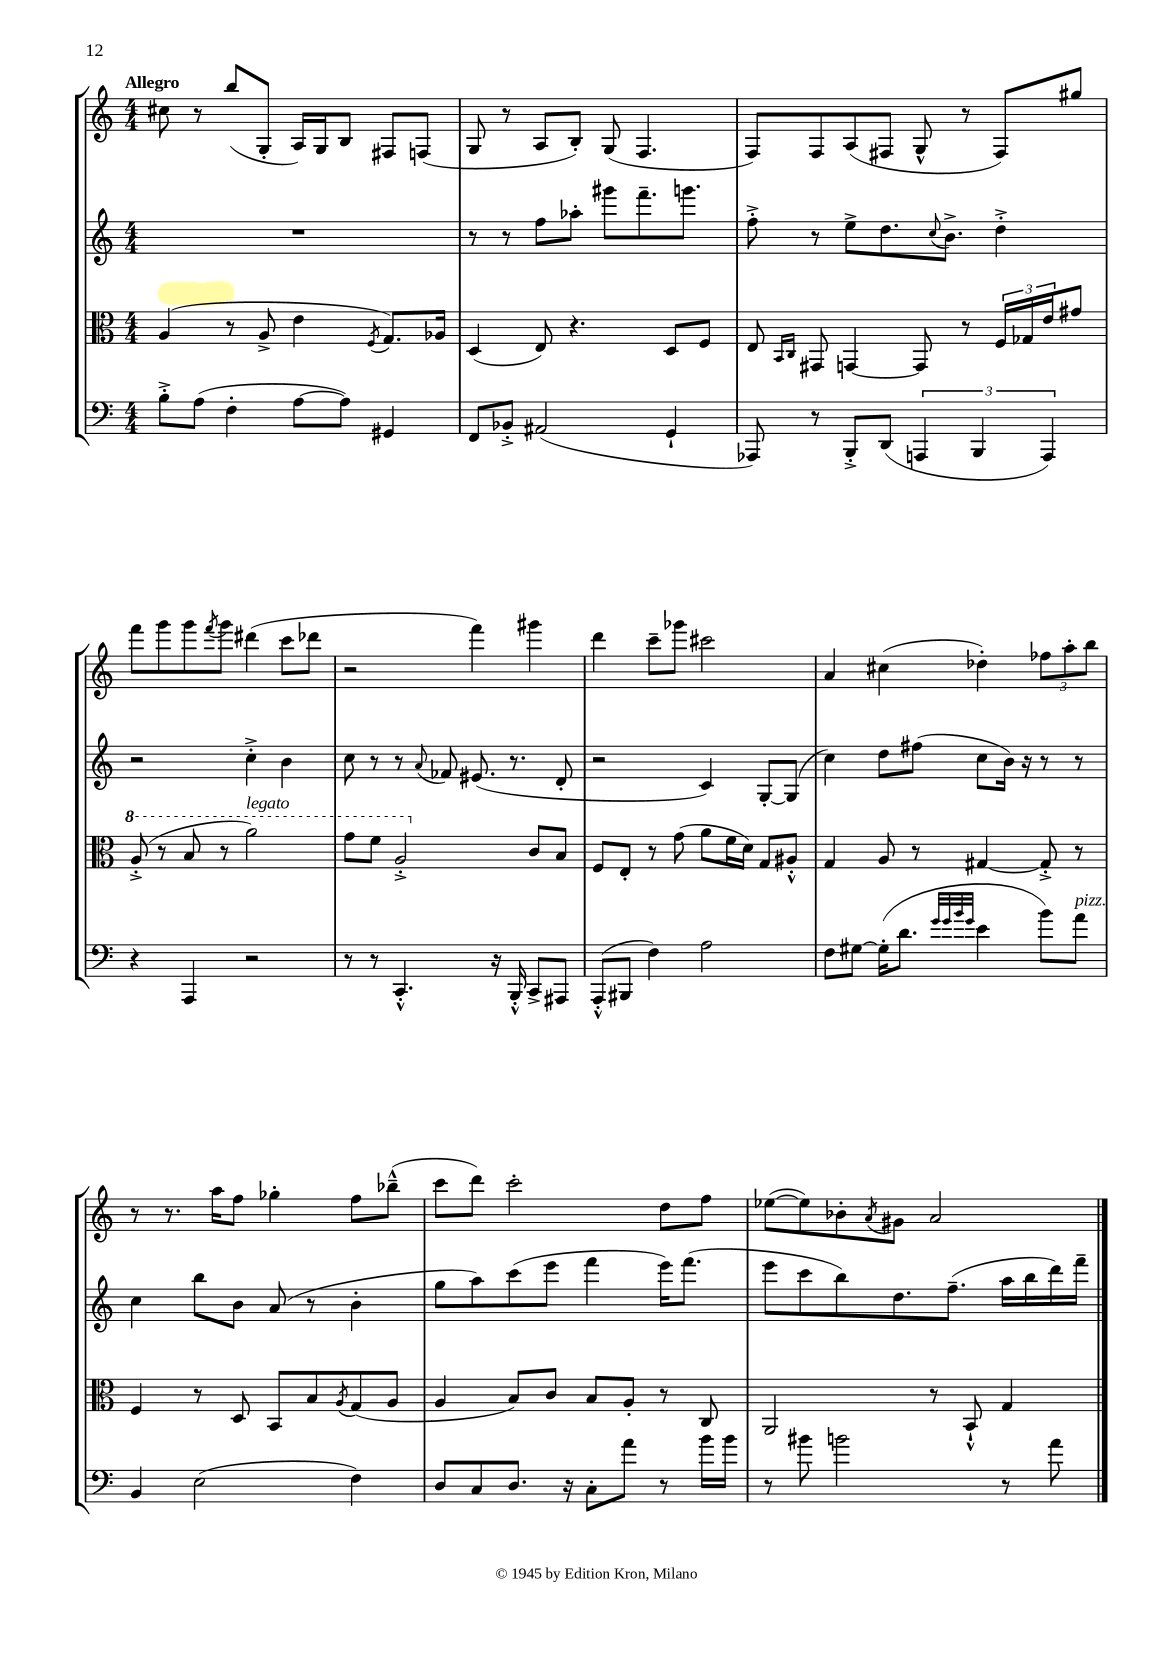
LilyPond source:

<<
\new StaffGroup <<
\new Staff = "s0" {
    \clef treble \key c \major \numericTimeSignature \time 4/4 \tempo "Allegro"
    cis''8 r8 b''8( g8-. a16) g16 b8 fis8 f8( |
    g8 r8 a8 b8-.) g8( f4. |
    f8) f8 a8( fis8 g8-^ r8 fis8) gis''8 |
    f'''8 g'''8 g'''8 \acciaccatura { f'''8 } g'''8 dis'''4( c'''8 des'''8 |
    r2 f'''4) gis'''4 |
    d'''4 c'''8-- ges'''8 cis'''2 |
    a'4 cis''4( des''4-.) \tuplet 3/2 { fes''8 a''8-. b''8 } |
    r8 r8. a''16 f''8 ges''4-. f''8 bes''8---^( |
    c'''8 d'''8) c'''2-. d''8 f''8 |
    ees''8~( ees''8) bes'8-. \acciaccatura { a'8 } gis'8 a'2 \bar "|." |
}
\new Staff = "s1" {
    \clef treble \key c \major \numericTimeSignature \time 4/4
    R1 |
    r8 r8 f''8 aes''8-. gis'''8 f'''8.-- g'''8. |
    f''8-.-> r8 e''8-> d''8. \appoggiatura { c''8 } b'8.-> d''4-.-> |
    r2 c''4-.-> b'4 |
    c''8 r8 r8 \appoggiatura { a'8 } fes'8 eis'8.( r8. d'8-. |
    r2 c'4) g8~-. g8( |
    c''4) d''8 fis''8( c''8 b'16) r16 r8 r8 |
    c''4 b''8 b'8 a'8( r8 b'4-. |
    g''8 a''8) c'''8( e'''8 f'''4 e'''16) f'''8.( |
    e'''8 c'''8 b''8) d''8. f''8.--( a''16 b''16 d'''16) f'''16-- \bar "|." |
}
\new Staff = "s2" {
    \clef alto \key c \major \numericTimeSignature \time 4/4
    a4( r8 a8-> e'4 \acciaccatura { f8 } g8.) aes16 |
    d4( e8) r4. d8 f8 |
    e8 \grace { b,16 c16 } gis,8 g,4~ g,8 r8 \tuplet 3/2 { f16 ges16 e'16 } gis'8 |
    \ottava #1 a'8-.->( r8 b'8 r8 a''2^\markup { \italic "legato" }) |
    g''8 f''8 a'2-.-> \ottava #0 c'8 b8 |
    f8 e8-. r8 g'8( a'8 f'16 d'16) g8 ais8-.-^ |
    g4 a8 r8 gis4~ gis8-.-> r8 |
    f4 r8 d8 b,8 b8 \acciaccatura { a8 } g8( a8 |
    a4 b8) c'8 b8 a8-. r8 c8 |
    a,2 r8 b,8-!-^ g4 \bar "|." |
}
\new Staff = "s3" {
    \clef bass \key c \major \numericTimeSignature \time 4/4
    b8-.-> a8( f4-. a8~ a8) gis,4 |
    f,8 bes,8-.-> ais,2( g,4-! |
    aes,,8) r8 b,,8-.-> d,8( \tuplet 3/2 { a,,4 b,,4 a,,4) } |
    r4 a,,4 r2 |
    r8 r8 c,4.-.-^ r16 b,,16-.-^ c,8-> ais,,8 |
    a,,8-.-^( bis,,8 f4) a2 |
    f8 gis8~ gis16-.( d'8. \grace { g'32 g'32 b'32 g'32 } e'4 b'8) a'8^\markup { \italic "pizz." } |
    b,4 e2( f4) |
    d8 c8 d8. r16 c8-. a'8 r8 b'16 b'16 |
    r8 bis'8 b'2 r8 a'8 \bar "|." |
}
>>
>>
\layout { \context { \Score \remove "Bar_number_engraver" } }
